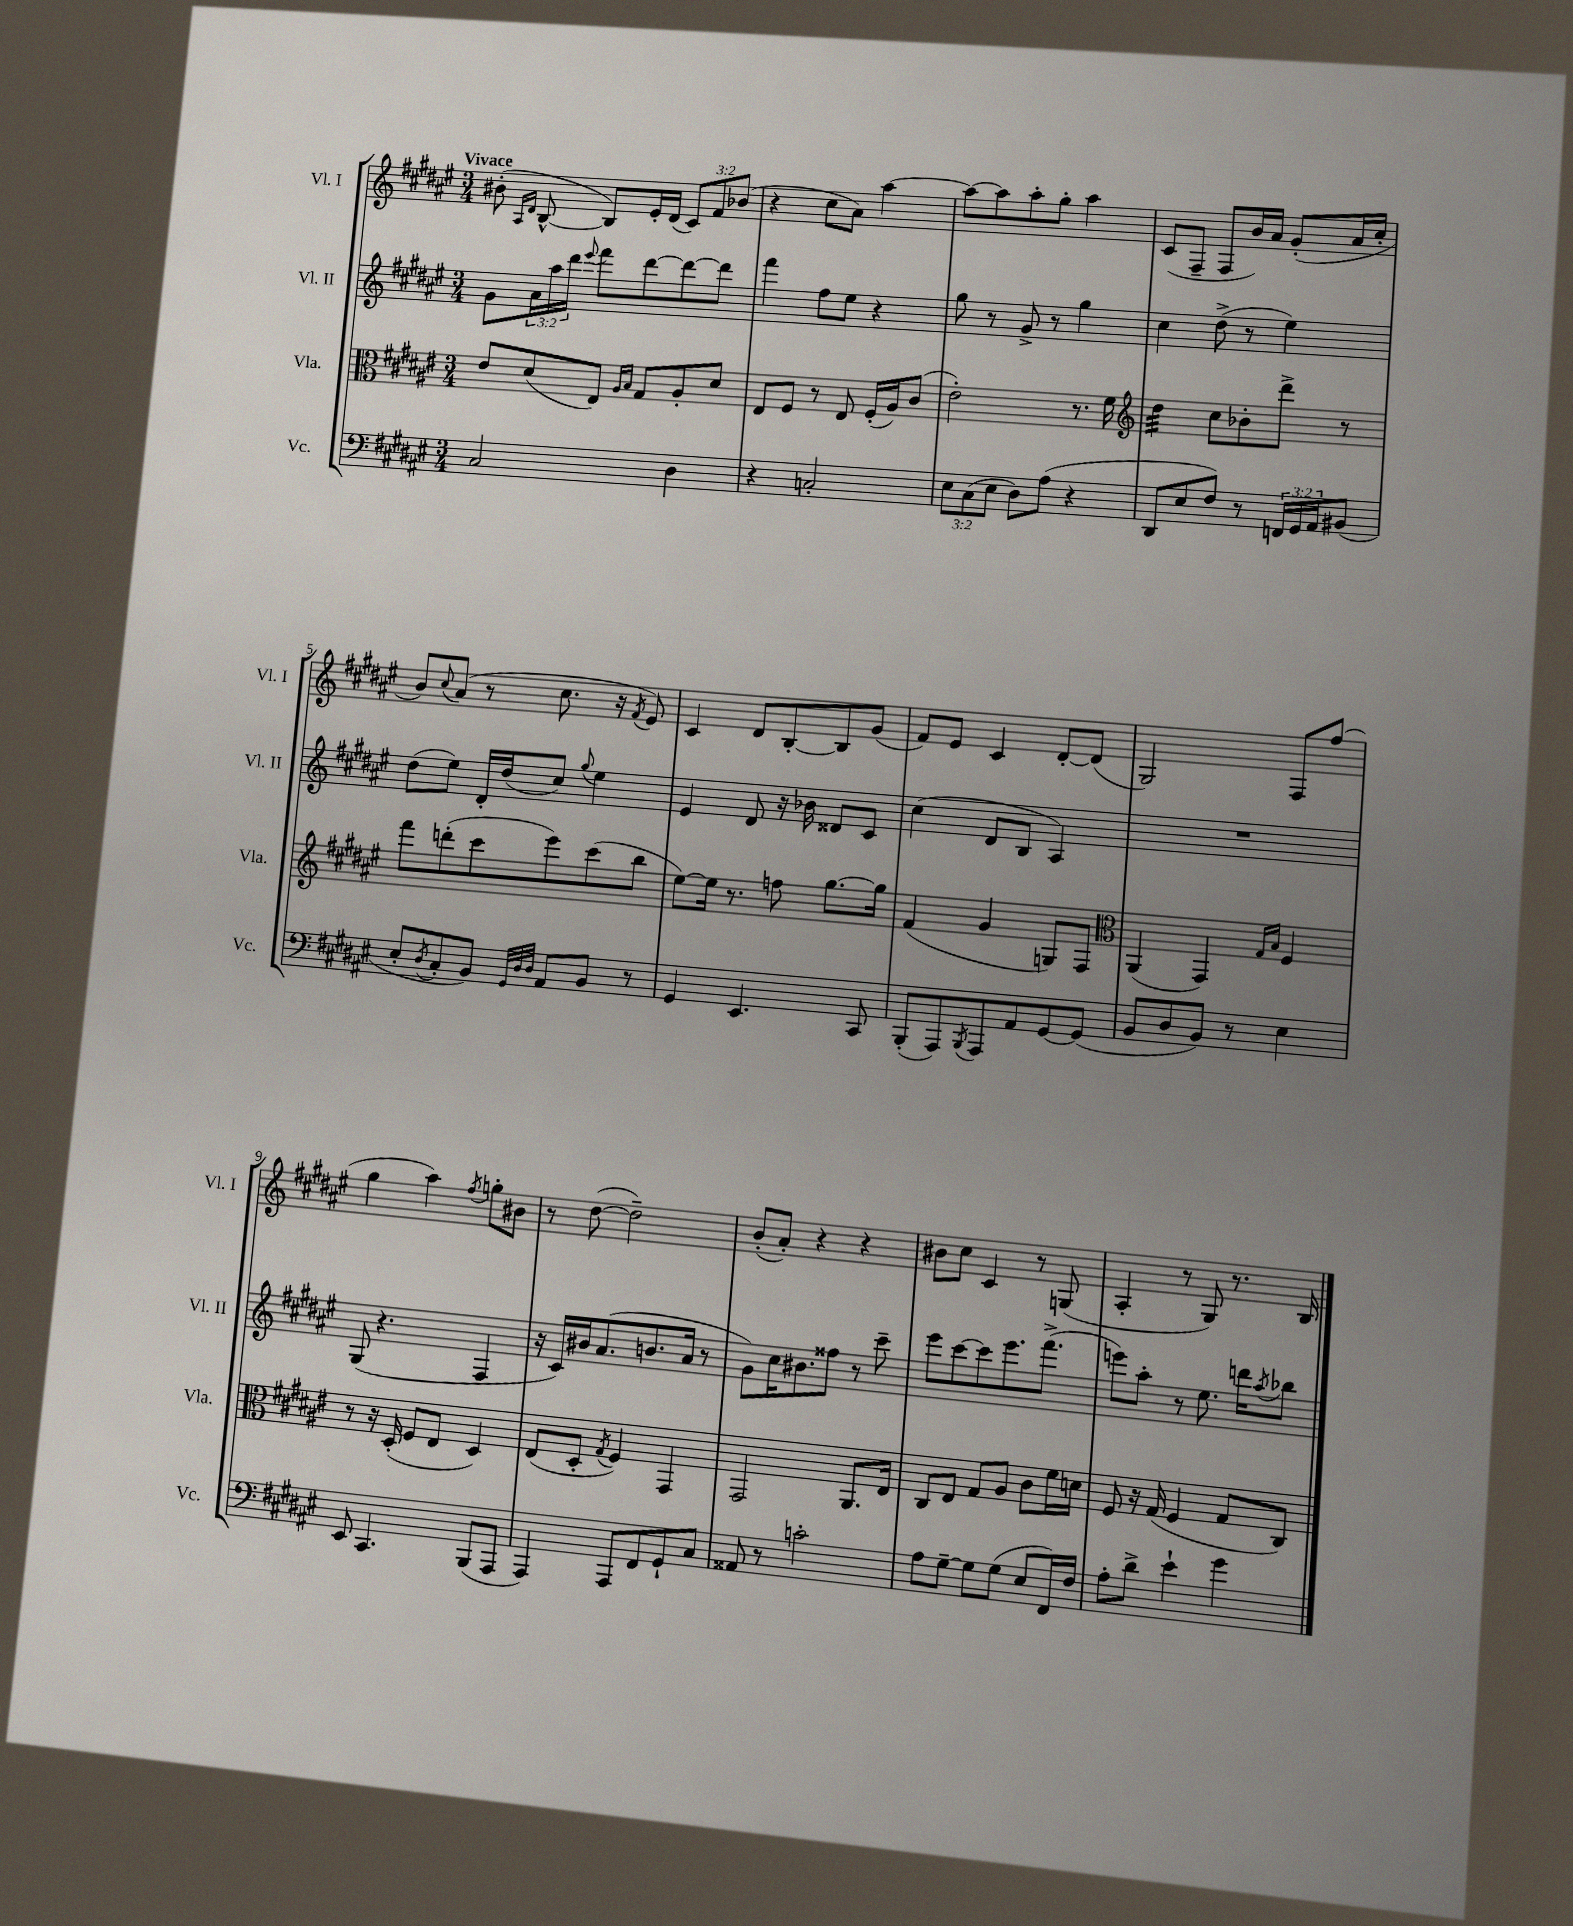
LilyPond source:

<<
\new StaffGroup <<
\new Staff = "s0" \with { instrumentName = "Vl. I" shortInstrumentName = "Vl. I" } {
    \clef treble \key fis \major \numericTimeSignature \time 3/4 \override Staff.TupletNumber.text = #tuplet-number::calc-fraction-text \tempo "Vivace"
    bis'8-.( \grace { ais16 dis'16 } b8~-^ b8) eis'16-. dis'16( \tuplet 3/2 { cis'8) fis'8 bes'8( } |
    r4 cis''8 ais'8) ais''4~ |
    ais''8~ ais''8 ais''8-. gis''8-. ais''4 |
    cis'8( fis8-- fis8 b'16) ais'16 gis'8-.( ais'16 cis''16-. |
    b'8) \appoggiatura { cis''8 } ais'8( r8 cis''8. r16 \acciaccatura { fis'8 } eis'8) |
    cis'4 dis'8 b8~-. b8 gis'8( |
    fis'8) eis'8 cis'4 dis'8~-. dis'8( |
    gis2) fis8 fis''8( |
    gis''4 ais''4) \acciaccatura { fis''8 } g''8-. bis'8 |
    r8 dis''8~( dis''2--) |
    b'8-.( ais'8-.) r4 r4 |
    bis'8 cis''8 cis'4 r8 g8( |
    ais4-. r8 gis8) r8. b16 \bar "|." |
}
\new Staff = "s1" \with { instrumentName = "Vl. II" shortInstrumentName = "Vl. II" } {
    \clef treble \key fis \major \numericTimeSignature \time 3/4 \override Staff.TupletNumber.text = #tuplet-number::calc-fraction-text
    gis'8 \tuplet 3/2 { ais'16 ais''16 dis'''16 } \appoggiatura { eis'''8 } fis'''8 dis'''8~ dis'''8~ dis'''8 |
    fis'''4 fis''8 eis''8 r4 |
    gis''8 r8 gis'8-> r8 gis''4 |
    cis''4 dis''8->( r8 eis''4) |
    dis''8( eis''8) dis'16-. dis''16( cis''8) \appoggiatura { gis''8 } eis''4 |
    eis'4 dis'8 r16 bes'16 disis'8 cis'8 |
    cis''4( dis'8 b8 ais4) |
    R2. |
    gis8( r4. fis4 |
    r16 cis'16) bis'16 ais'8.( b'8. ais'16 r8 |
    gis'8) cis''16 bis'8. fisis''8 r8 cis'''8-- |
    eis'''8 cis'''8~ cis'''8 eis'''8. fis'''8.->( |
    e'''8) ais''8-. r8 eis''8. d'''16 \acciaccatura { ais''8 } bes''8 \bar "|." |
}
\new Staff = "s2" \with { instrumentName = "Vla." shortInstrumentName = "Vla." } {
    \clef alto \key fis \major \numericTimeSignature \time 3/4
    eis'8 dis'8( eis8) \grace { ais16 b16 } gis8 ais8-. dis'8 |
    eis8 fis8 r8 eis8 fis16-.( ais16) cis'8( |
    eis'2-.) r8. fis'16 |
    \clef treble dis''4:32 cis''8 bes'8-. dis'''8-> r8 |
    fis'''8 d'''8-.( cis'''8 eis'''8) cis'''8( b''8 |
    eis''8~) eis''16 r8. f''8 gis''8.~ gis''16 |
    fis'4( gis'4 g8) fis8 |
    \clef alto ais,4( gis,4) \grace { gis16 b16 } fis4 |
    r8 r16 dis16-.( fis8 eis8 dis4) |
    eis8( dis8-. \acciaccatura { gis8 } fis4) gis,4 |
    gis,2 ais,8. eis16 |
    cis8 eis8 gis8 ais8 cis'8 fis'16 d'16 |
    fis8 r16 gis16( fis4 gis8 cis8) \bar "|." |
}
\new Staff = "s3" \with { instrumentName = "Vc." shortInstrumentName = "Vc." } {
    \clef bass \key fis \major \numericTimeSignature \time 3/4 \override Staff.TupletNumber.text = #tuplet-number::calc-fraction-text
    cis2 dis4 |
    r4 c2-. |
    \tuplet 3/2 { eis8 cis8( eis8 } dis8) ais8( r4 |
    dis,8 eis8 fis8) r8 \tuplet 3/2 { f,16 gis,16 ais,16 } bis,8( |
    eis8-. \acciaccatura { dis8 } cis8-. b,8) \grace { gis,32 dis32 dis32 } ais,8 b,8 r8 |
    gis,4 eis,4. cis,8 |
    b,,8-.( ais,,8) \acciaccatura { b,,8 } ais,,8 ais,8 gis,8~ gis,8( |
    b,8 dis8 b,8) r8 eis4 |
    eis,8 cis,4. b,,8( ais,,8 |
    ais,,4) ais,,8 fis,8 gis,8-! cis8 |
    aisis,8 r8 c'2-. |
    ais8 gis8~-- gis8 gis8( eis8 fis,16) fis16 |
    ais8-. dis'8-> eis'4-! gis'4 \bar "|." |
}
>>
>>
